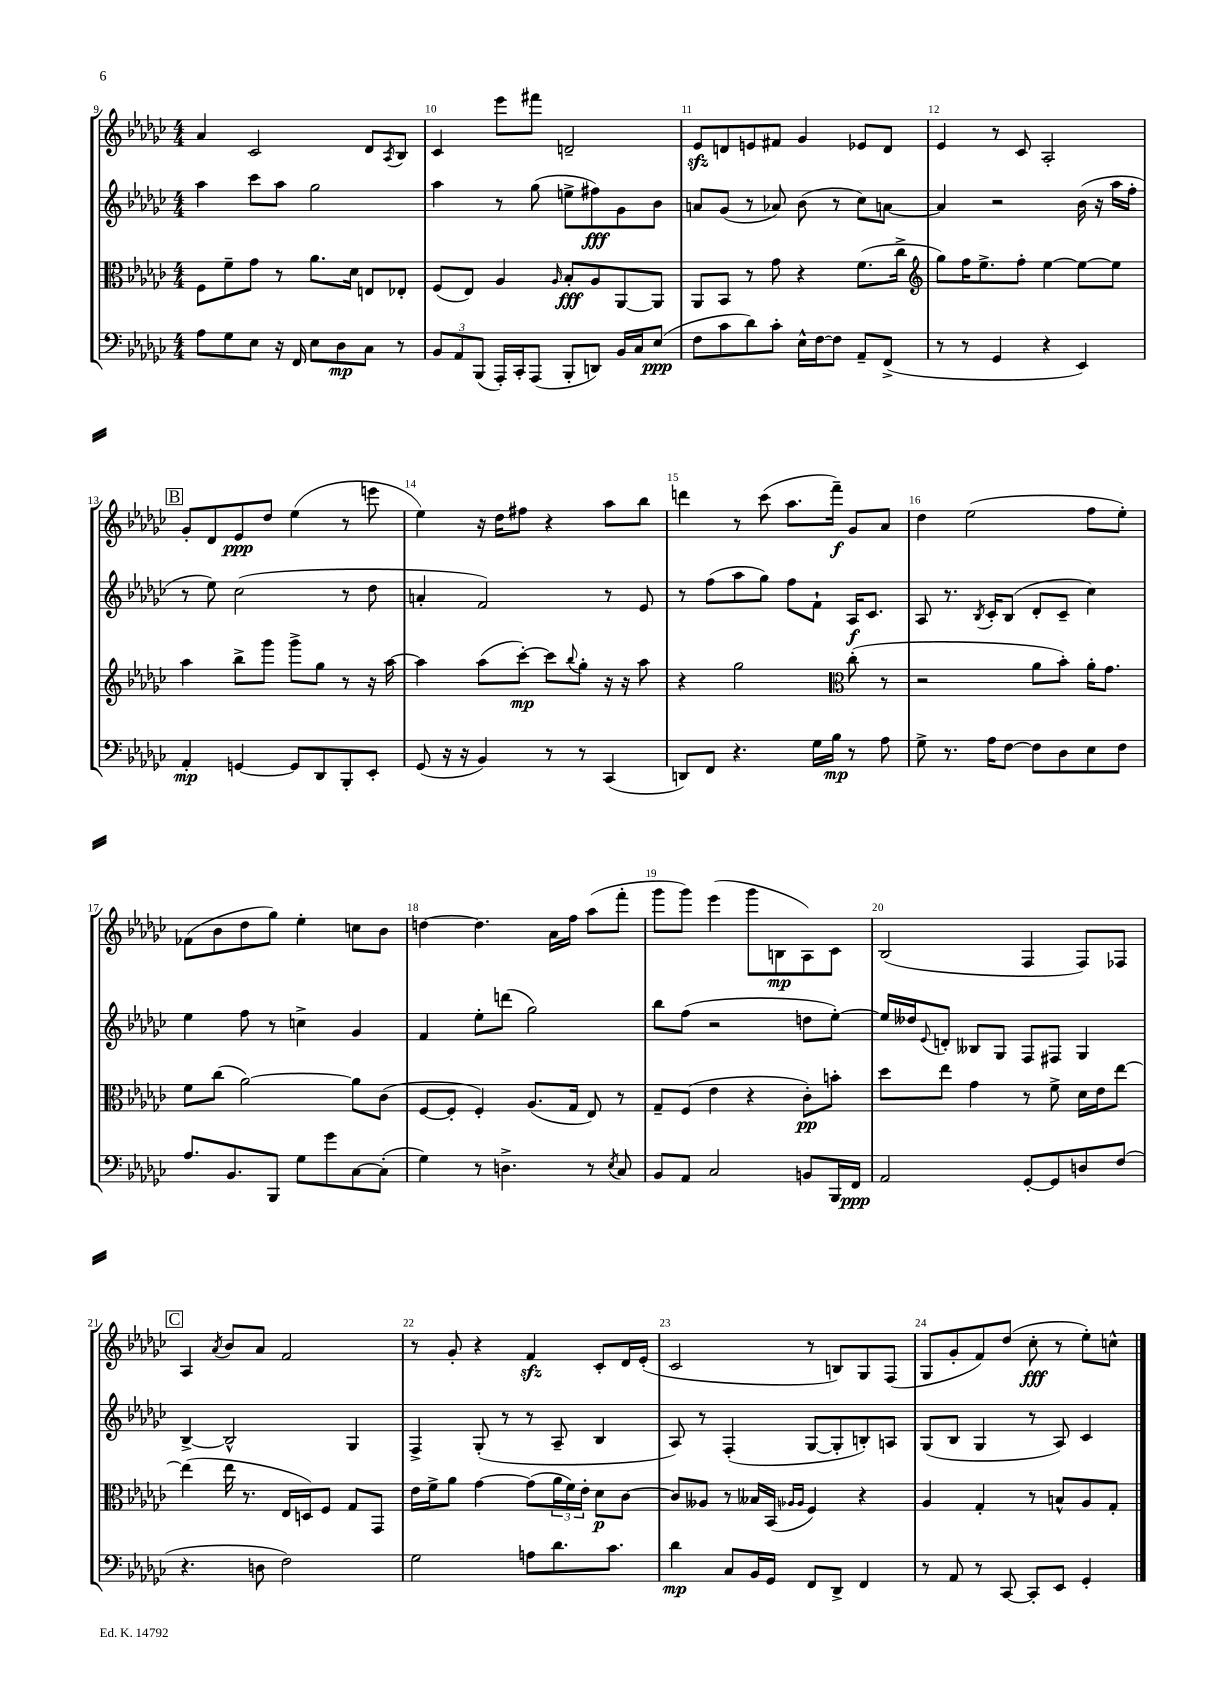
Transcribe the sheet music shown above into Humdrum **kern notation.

**kern	**kern	**kern	**kern
*staff4	*staff3	*staff2	*staff1
*clefF4	*clefC3	*clefG2	*clefG2
*k[b-e-a-d-g-c-]	*k[b-e-a-d-g-c-]	*k[b-e-a-d-g-c-]	*k[b-e-a-d-g-c-]
*M4/4	*M4/4	*M4/4	*M4/4
8A-	8F	4aa-	4a-
8G-	8f~	.	.
8E-	8g-	8ccc-	2c-
16r	8r	8aa-	.
16FF	.	.	.
8E-	8.a-	2gg-	.
8D-	.	.	.
.	16d-	.	.
8C-	8E	.	8d-
.	.	.	8qA-
8r	8E-'	.	8B-
=	=	=	=
12BB-	(8F	4aa-	4c-
12AA-	.	.	.
.	8E-)	.	.
(12BBB-	.	.	.
16AAA-')	4A-	8r	8eee-
16CC-'	.	.	.
(8AAA-	.	(8gg-	8fff#
.	16qqA-	.	.
8BBB-'	8B-'	8ee^	2d~
8DD)	8A-	8ff#)	.
16BB-	[8AA-	8g-	.
16C-	.	.	.
(8E-	8AA-]	8b-	.
=	=	=	=
8F	8AA-	8a	8e-
8c-	8BB-	(8g-	8d
8d-)	8r	8r	8e
8c-'	8g-	8a-)	8f#
16E-^^	4r	(8b-	4g-
[16F	.	.	.
8F]	.	8r	.
8AA-~	(8.f	8cc-)	8e-
(8FF^	.	[8a	8d
.	16cc-^	.	.
=	=	=	=
*	*clefG2	*	*
8r	8gg-)	4a]	4e-
8r	16ff	.	.
.	8.ee-^	.	.
4GG-	.	2r	8r
.	8ff'	.	8c-
4r	[4ee-	.	2A-'
4EE-)	8ee-_	(16b-	.
.	.	16r	.
.	8ee-]	16aa-	.
.	.	16ff'	.
=	=	=	=
4AA-'	4aa-	8r	8g-'
.	.	8ee-)	8d-
[4GG	8bb-^	(2cc-	8e-
.	8ggg-	.	8dd-
8GG]	8ggg-^	.	(4ee-
8DD-	8gg-	.	.
8BBB-'	8r	8r	8r
8EE-'	16r	8dd-	8eee
.	[16aa-	.	.
=	=	=	=
(8GG-	4aa-]	4a'	4ee-)
16r	.	.	.
16r	.	.	.
4BB-)	(8aa-	2f)	16r
.	.	.	16dd-
.	[8ccc-')	.	8ff#
8r	8ccc-]	.	4r
.	8qqbb-	.	.
8r	8gg-'	.	.
(4CC-	16r	8r	8aa-
.	16r	.	.
.	8aa-	8e-	8bb-
=	=	=	=
8DD)	4r	8r	4ddd
8FF	.	(8ff	.
4.r	2gg-	8aa-	8r
.	.	8gg-)	(8ccc-
.	.	8ff	8.aa-
16G-	.	8f`	.
16B-	.	.	16fff~)
*	*clefC3	*	*
8r	(8cc-'	16A-	8g-
.	.	8.c-	.
8A-	8r	.	8a-
=	=	=	=
8G-^	2r	8A-	4dd-
8.r	.	8.r	.
.	.	.	(2ee-
.	.	8qB-	.
16A-	.	16c-'	.
[8F	.	(8B-	.
8F]	8a-	8d-'	.
8D-	8b-')	8c-~	.
8E-	16a-'	4cc-)	8ff
.	8.g-	.	.
8F	.	.	8ee-')
=	=	=	=
8.A-	8f	4ee-	(8f-
.	(8cc-	.	8b-
8.BB-	.	.	.
.	[2a-)	8ff	8dd-
8BBB-	.	8r	8gg-)
8G-	.	4cc^	4ee-'
8g-	.	.	.
[8C-	8a-]	4g-	8cc
(8C-']	(8c-	.	8b-
=	=	=	=
4G-)	[8F	4f	[4dd
.	8F']	.	.
8r	4F')	8ee-'	4.dd]
4.D^	.	(8ddd	.
.	(8.A-	2gg-)	.
.	.	.	16a-
.	16G-	.	16ff
8r	8E-)	.	(8aa-
8qE-	.	.	.
8C-	8r	.	8fff'
=	=	=	=
8BB-	8G-~	8bb-	8ggg-
8AA-	(8F	(8ff	8ggg-)
2C-	4e-	2r	(4eee-
.	4r	.	8ggg-
.	.	.	8B
8BB	8c-')	8dd	8A-)
16BBB-	8b'	[8ee-')	8c-
16FF	.	.	.
=	=	=	=
2AA-	8dd-	16ee-]	(2B-
.	.	16dd--	.
.	.	8qqe-	.
.	8ee-	8d'	.
.	4g-	8B--	.
.	.	8G-	.
[8GG-'	8r	8F	4F
8GG-]	8f^	8F#	.
8D	16d-	4G-	8F)
.	16e-	.	.
(8F	[8ee-	.	8F-
=	=	=	=
4.r	(4ee-]	[4B-^	4A-
.	.	.	8qa-
.	16ee-	2B-^^]	8b-
.	8.r	.	.
8D	.	.	8a-
2F)	16E-	.	2f
.	16D)	.	.
.	8F	.	.
.	8G-	4G-	.
.	8GG-	.	.
=	=	=	=
2G-	16e-	4F^	8r
.	16f^	.	.
.	8a-	.	8g-'
.	[4g-	(8G-'	4r
.	.	8r	.
8A	(8g-]	8r	4f
8.d-	24a-	8A-~	.
.	24f)	.	.
.	24e-'	.	.
.	8d-	4B-	8c-'
8.c-	.	.	.
.	[8c-	.	16d-
.	.	.	(16e-'
=	=	=	=
4d-	8c-]	8A-)	2c-
.	8A--	8r	.
8C-	8r	(4F'	.
16BB-	16B--	.	.
16GG-	(16BB-	.	.
.	16qqA-	.	.
.	16qqA-	.	.
8FF	4F)	[8G-	8r
8DD-^	.	8G-']	8B)
4FF	4r	8B')	8G-
.	.	8A	(8F
=	=	=	=
8r	4A-	(8G-	8G-
8AA-	.	8B-	8g-'
8r	4G-'	4G-	8f)
[8CC-	.	.	(8dd-
8CC-']	8r	8r	8cc-'
8EE-	8B^^	8A-)	8r
4GG-'	8A-	4c-	8ee-')
.	8G-'	.	8cc^^
==	==	==	==
*-	*-	*-	*-
